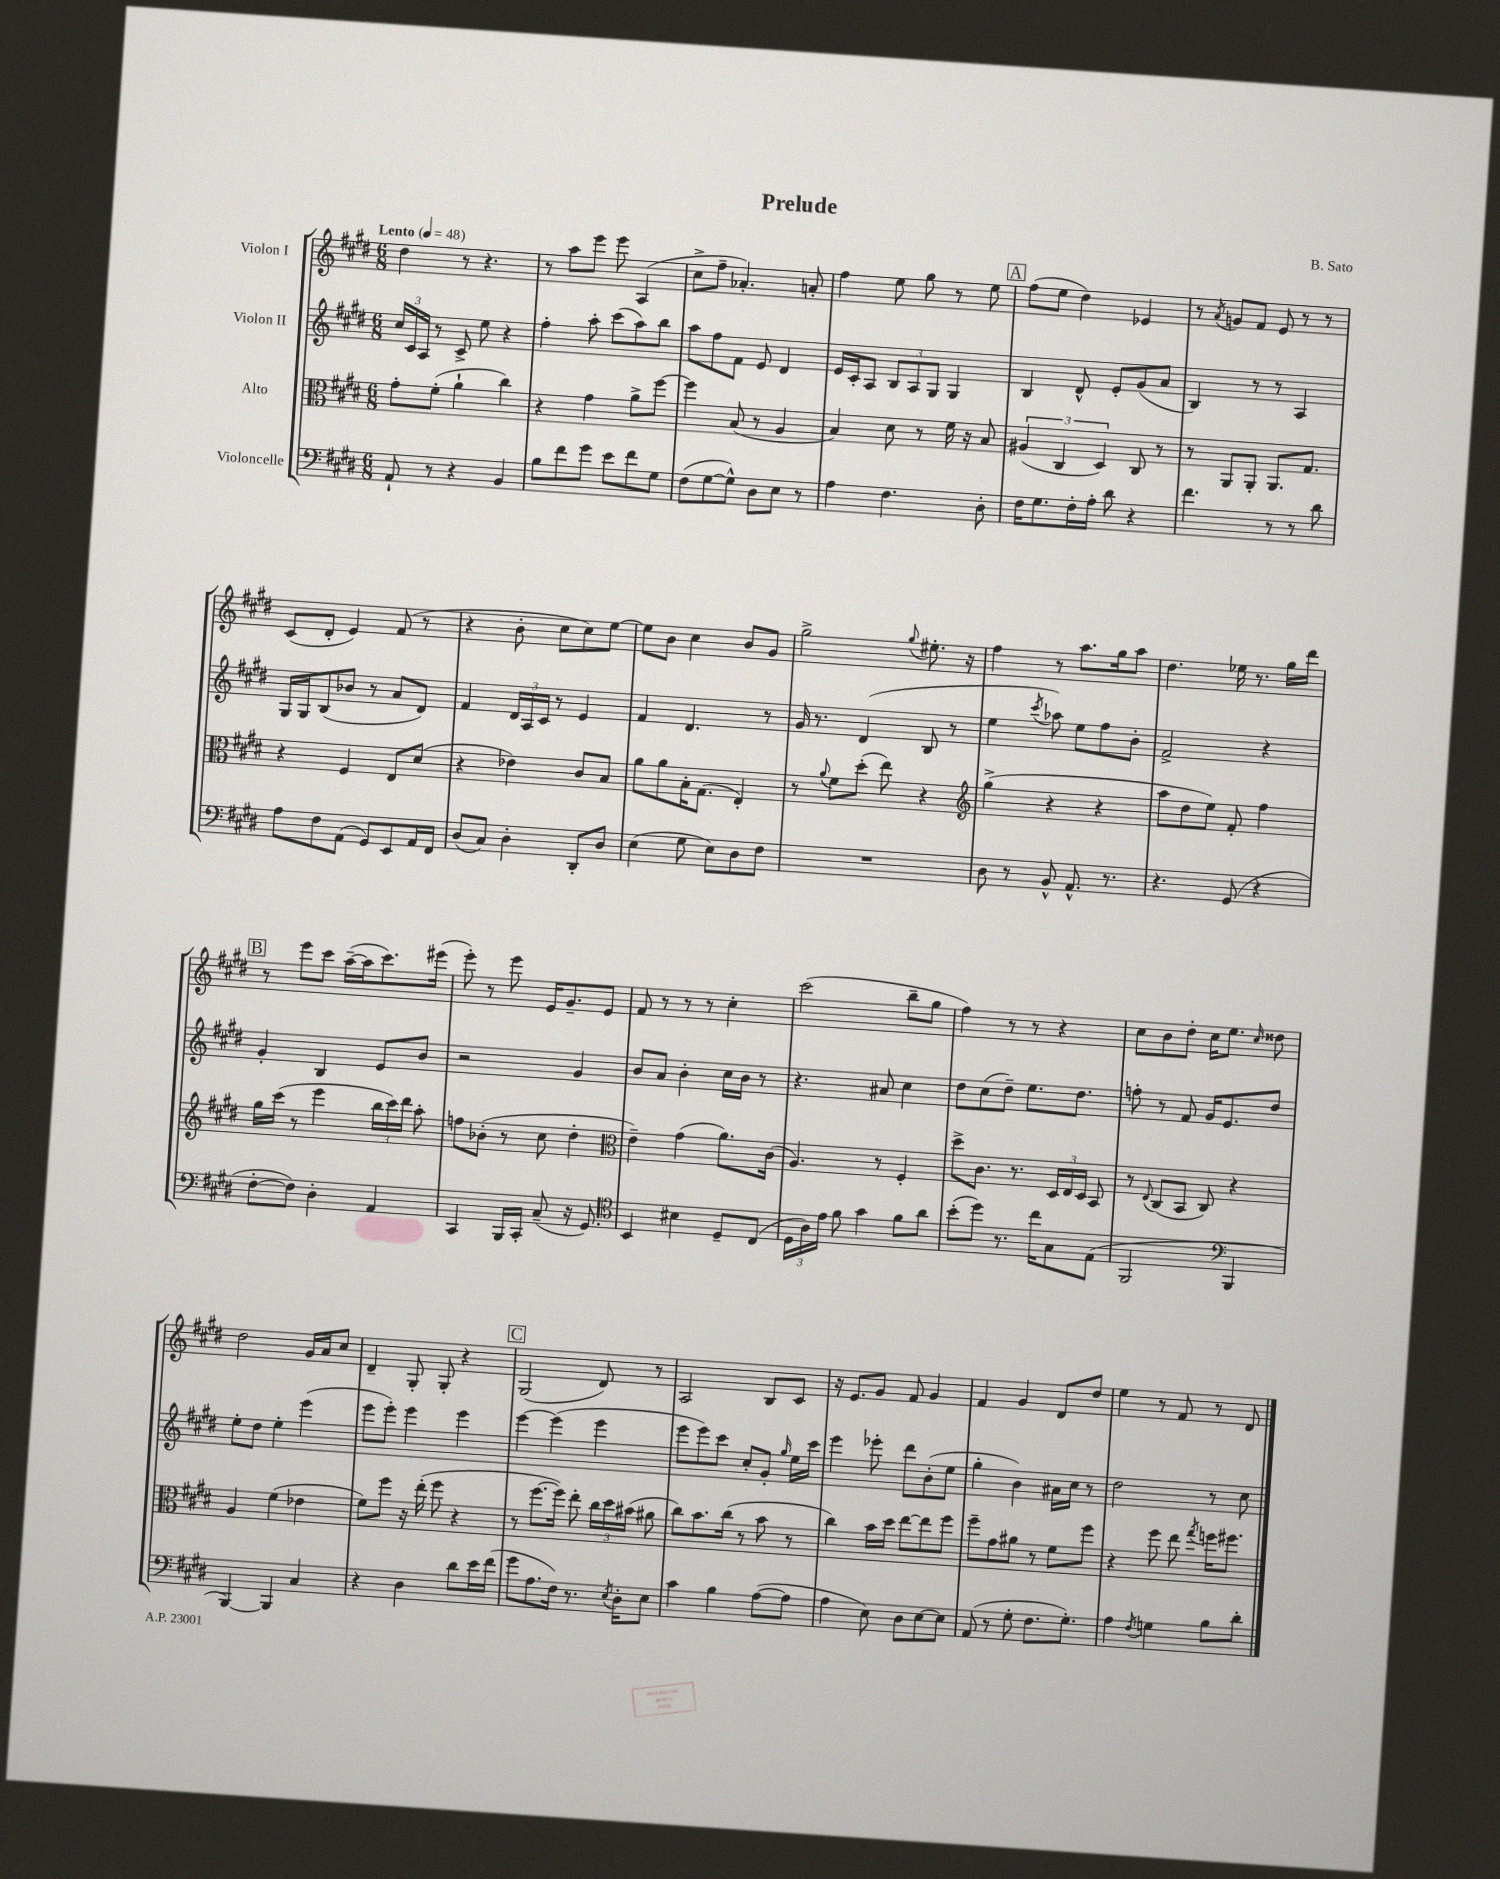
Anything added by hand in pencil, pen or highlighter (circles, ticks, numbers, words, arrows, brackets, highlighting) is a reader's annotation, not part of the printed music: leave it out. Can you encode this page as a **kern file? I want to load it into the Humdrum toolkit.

**kern	**kern	**kern	**kern
*staff4	*staff3	*staff2	*staff1
*clefF4	*clefC3	*clefG2	*clefG2
*k[f#c#g#d#]	*k[f#c#g#d#]	*k[f#c#g#d#]	*k[f#c#g#d#]
*M6/8	*M6/8	*M6/8	*M6/8
*MM48	*MM48	*MM48	*MM48
8AA`/	8g#'\L	24cc#/LL	4dd#\
.	.	24c#/	.
.	.	24A/JJ	.
8r	(8f#'\J	8r	.
4r	4a`\	8c#^/	8r
.	.	8ee\	4.r
4BB/	4cc#\)	4r	.
=	=	=	=
8B\L	4r	4ff#'\	8r
8f#\	.	.	8aa\L
8g#\J	4g#\	8aa'\	8eee\J
8e\L	.	(8ccc#\L	8eee\
8f#\	8a^\L	8aa\)	(4A/
8G#\J	[8ff#\J	8bb\J	.
=	=	=	=
(8F#\L	4ff#\]	8aa\L	8cc#^\L
[8G#\	.	8ff#\	8ff#~\J
8G#^^\]J)	(8B/	8f#\J	4.a-'/)
8D#\L	8r	8e/	.
8E\J	4A/	4d#/	.
8r	.	.	8a'/
=	=	=	=
4A\	4B/)	16e/LL	4ff#\
.	.	16c#'/J	.
.	.	8A/J	.
4.F#\	8d#\	12B/L	8ee\
.	.	12A/	.
.	8r	.	8gg#\
.	.	12G#/J	.
.	16f#\	4G#/	8r
.	16r	.	.
8D#'\	8B/	.	8ee\
=	=	=	=
16F#\LK	(6A#/	4B/	(8ff#\L
8.G#\	.	.	.
.	.	.	8ee\J
.	6C#/	.	.
16F#'\L	.	8d#^^/	4dd#\)
16A'\JJ	.	.	.
.	6D#/)	.	.
8d#\	.	8e'/L	.
4r	8C#/	(8g#/	4e-/
.	8r	8a/J	.
=	=	=	=
4.f#\	8r	4B/)	8r
.	.	.	8qa/
.	8AA/L	.	8g/L
.	8AA'/J	8r	8f#/J
8r	8.AA/L	8r	8e/
8r	.	4A/	8r
.	8.G#/J	.	.
8d#\	.	.	8r
=	=	=	=
8A\L	4r	16G#/LL	(8c#/L
.	.	16G#/J	.
8F#\	.	(8B/	8d#'/J
(8AA\J	4F#/	8b-/J	4e/)
8GG#/L)	.	8r	.
8EE/	8E/L	8a/L	(8f#/
16AA/L	(8d#/J	8d#/J)	8r
16FF#/JJ	.	.	.
=	=	=	=
(8D#/L	4r	4f#/	4r
8C#/J)	.	.	.
4D#'\	4e-\)	24d#/LL	8b'\
.	.	24A/	.
.	.	24c#/JJ	.
.	.	8r	8cc#\L
8DD#'/L	8c#/L	4e/	8cc#\)
8D#/J	8B/J	.	[8ee\J
=	=	=	=
(4E\	8a\L	4f#/	8ee\]L
.	8a\	.	8b\J
8G#\	16B'\K	4.d#/	4cc#\
.	(8.G#\J	.	.
8E\L)	.	.	.
8D#\	4E'/)	.	8b/L
8F#\J	.	8r	8g#/J
=	=	=	=
2.r	8r	16g#/	2gg#^\
.	.	8.r	.
.	8qqa/	.	.
.	8f#\L	.	.
.	(8dd#'\J	(4d#/	.
.	8ee\)	.	.
.	.	.	8qqgg#/
.	4r	8B/	8.ee#'\
.	.	8r	.
.	.	.	16r
=	=	=	=
*	*clefG2	*	*
8D#\	(4gg#^\	4ee\	4ff#\
8r	.	.	.
.	.	8qccc#/	.
8BB^^/	4r	8aa-\)	8r
8.AA^^/	.	8ee\L	8.aa\L
.	4r	8ff#\	.
8.r	.	.	16gg#\k
.	.	8b'\J	8aa\J
=	=	=	=
4.r	8aa\L	2f#^/	4.dd#\
.	8dd#\	.	.
.	8ee\J)	.	.
(8GG#/	8f#'/	.	16ee-\
.	.	.	8.r
4r	4ff#\	4r	.
.	.	.	16gg#\LL
.	.	.	16ddd#\JJ
=	=	=	=
[8F#'\L	16gg#\LL	4g#'/	8r
.	(16ccc#\JJ	.	.
8F#\]J)	8r	.	8eee\L
4D#'\	4eee\	4B/	8ccc#\J
.	.	.	([16aa~\LL
.	.	.	16aa\]J
4AA/	24bb\LL	8e/L	8.ccc#\)
.	24ccc#\)	.	.
.	24ddd#\JJ	.	.
.	8aa'\	8b/J	.
.	.	.	(16eee#\Jk
=	=	=	=
4CC#/	8ff\L	2r	8eee'\)
.	(8b-'\J	.	8r
16BBB/LL	8r	.	8eee\
16CC#'/JJ	.	.	.
(8C#~/	8cc#\	.	16e/LK
.	.	.	8.g#~/
16r	4dd#'\	4g#/	.
8.GG#/)	.	.	.
.	.	.	8e/J
=	=	=	=
*clefC4	*clefC3	*	*
4BB/	4e~\)	8b/L	8f#/
.	.	8a/J	8r
4B#\	(4g#\	4b'\	8r
.	.	.	8r
8D#~/L	8.a\L)	16cc#\LL	4cc#'\
.	.	16b\JJ	.
(8C#/J	.	8r	.
.	(16c#\Jk	.	.
=	=	=	=
24D#\LL	4.A/)	4.r	(2ccc#\
24A\)	.	.	.
24e\JJ	.	.	.
8f#\	.	.	.
4g#\	.	.	.
.	8r	8a#/	.
8f#\L	4F#'/	4cc#\	8bb~\L
8a\J	.	.	8gg#\J
=	=	=	=
(8b'\L	8dd#^\L	8dd#\L	4ff#\)
8dd#\J)	8.c#\J	(8cc#\	.
8.r	.	8dd#~\J)	8r
.	8.r	.	.
.	.	8.ee\L	8r
16cc#\LK	.	.	.
8G#\	24D#/LL	.	4r
.	24E/	.	.
.	.	8.dd#\J	.
.	24D#/JJ	.	.
(8E\J	8BB/	.	.
=	=	=	=
2FF#/	8r	8ff'\	8cc#\L
.	8qqE/	.	.
.	(8C#/L	8r	8b\
.	8BB/J	8f#/	8dd#'\J
.	8C#/)	16g#/LK	16cc#\LK
.	.	8.e/	8.ee\J
*clefF4	*	*	*
4BBB/	4r	.	.
.	.	.	16qqcc#/
.	.	8dd#/J	8dd##\
=	=	=	=
[4BBB/)	4A/	8ee'\L	2dd#\
.	.	8dd#\J	.
4BBB/]	(4f#\	4ee'\	.
4C#/	4e-\	(4eee\	16g#/LL
.	.	.	16a/J
.	.	.	8cc#/J
=	=	=	=
4r	8f#\L)	8eee\L	4d#~/
.	8ff#\J	8eee'\J)	.
4D#\	16r	4eee\	8G#'/
.	(16ee'\	.	.
.	8ff#\	.	8G#'/
8d#\L	4r	4eee\	4r
16e\L	.	.	.
(16f#\JJ	.	.	.
=	=	=	=
8g#\L	8r	[4eee\	(2G#/
8.A\	[8.ff#\L	.	.
.	.	(4eee\]	.
16F#\Jk)	16ff#\]Jk)	.	.
8.r	8ee'\	.	.
.	24cc#\LL	4eee\	8d#/)
.	24dd#\	.	.
8qE/	.	.	.
16D#'\LK	.	.	.
.	(24b#\JJ	.	.
8E\J	8a#\	.	8r
=	=	=	=
4c#\	8cc#\L)	8eee\L	2A/
.	8.b\	8eee\)	.
4B\	.	8ccc#\J	.
.	(16cc#\Jk	.	.
.	8r	8cc#'/L	.
([8A\L	8b\	8g#'/J	8B/L
.	.	16qqgg#/	.
8A\]J	8r	16ee\LL	8c#/J
.	.	16ccc#\JJ	.
=	=	=	=
4A\	4cc#\)	4eee\	16r
.	.	.	8.e/L
8E\)	16b\LL	8eee-'\	8g#/J
.	16dd#\JJ	.	.
8D#\L	[8ee\L	8ddd#\L	8f#/
[8E\	8ee\]	(8b'\	4g#/
8E\]J	8ff#\J	8ee\J	.
=	=	=	=
(8AA/	8ff#~\L	4gg#'\	4f#/
8r	8g#\	.	.
8G#'\	8a#\J	4b\)	4g#/
8.F#\L	8r	.	.
.	8f#\L	16a#\LL	8d#/L
8.G#'\J)	.	16cc#\JJ	.
.	8ff#\J	8r	8dd#/J
=	=	=	=
4A\	4r	2dd#\	4ee\
8qF#/	.	.	.
4G\	8ff#\	.	8r
.	8ee\	.	8f#/
.	8qgg#/	.	.
8B\L	16ff\LK	8r	8r
.	8.ff#\J	.	.
8d#'\J	.	8cc#\	8d#/
==	==	==	==
*-	*-	*-	*-
